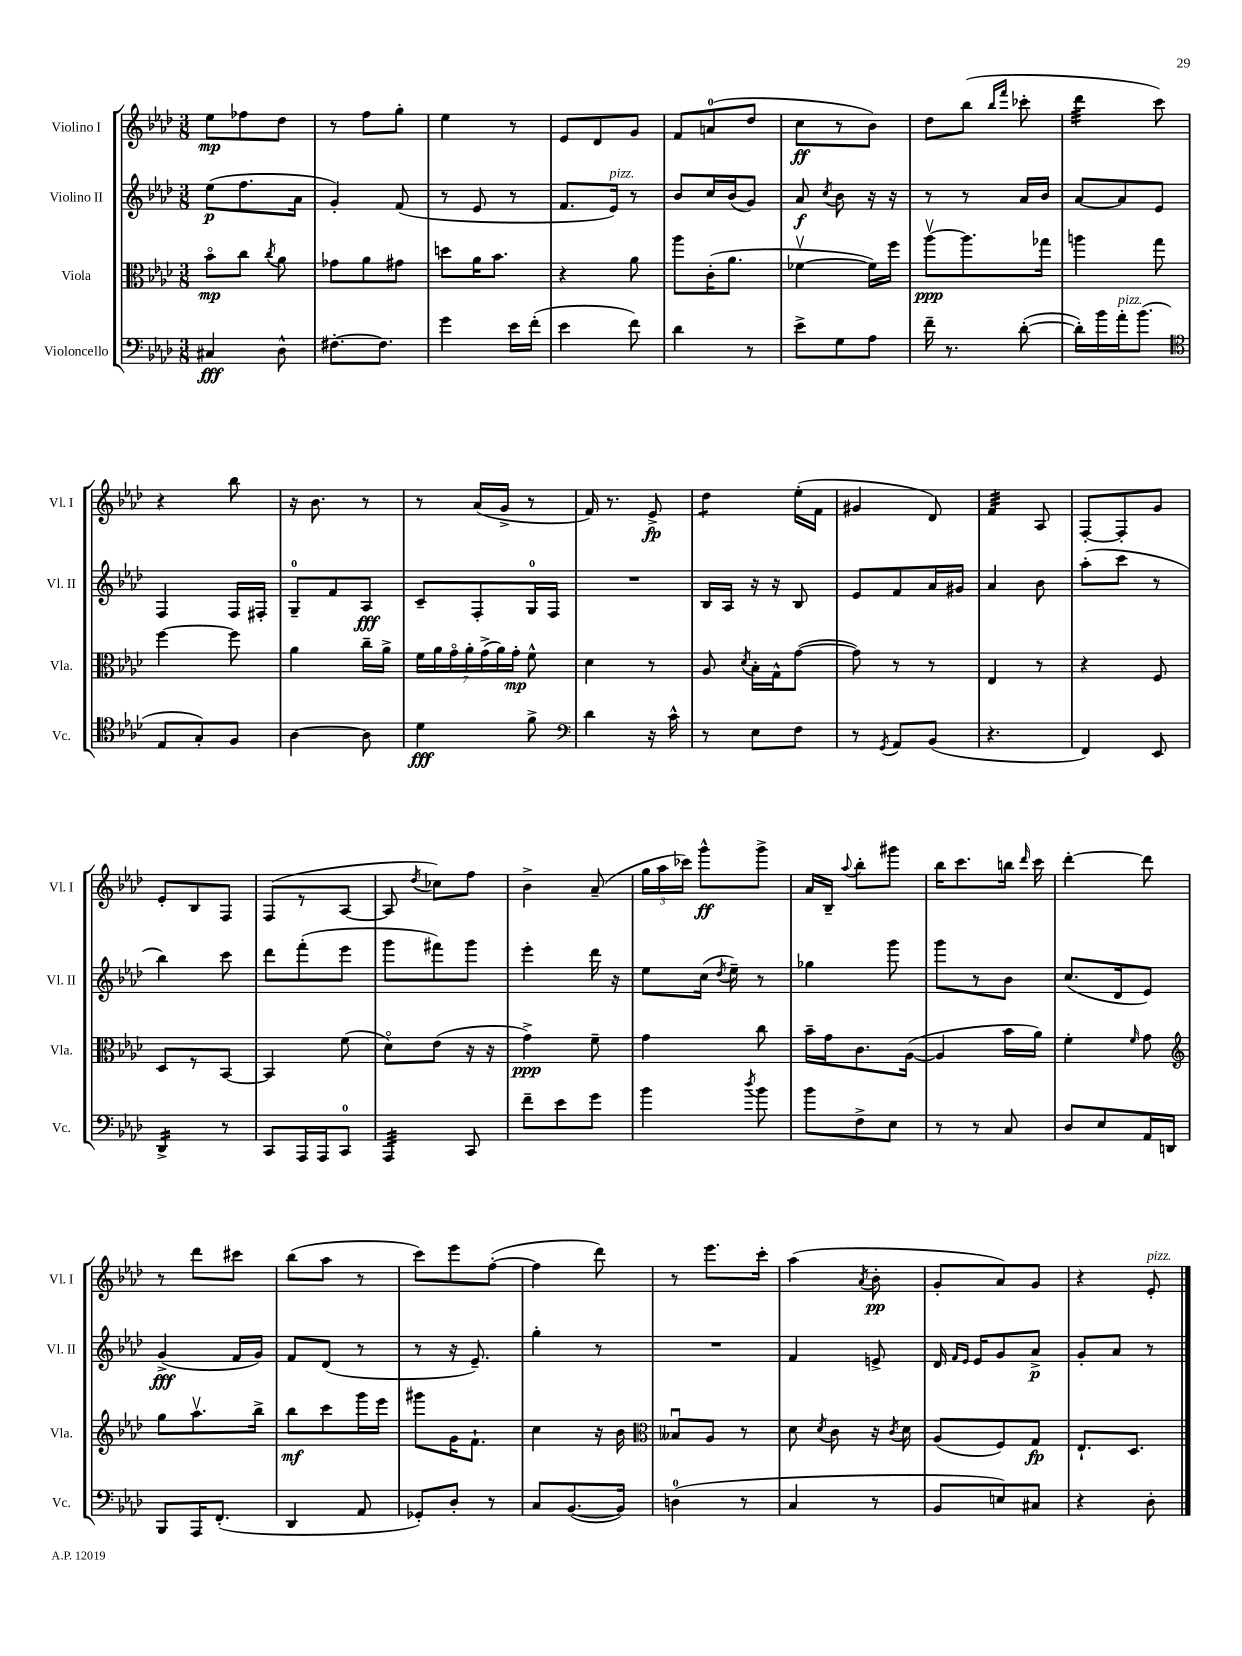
<<
\new StaffGroup <<
\new Staff = "s0" \with { instrumentName = "Violino I" shortInstrumentName = "Vl. I" } {
    \clef treble \key aes \major \numericTimeSignature \time 3/8
    \autoBeamOff ees''8[\mp fes''8 des''8] |
    r8 f''8[ g''8]-. |
    ees''4 r8 |
    ees'8[ des'8 g'8] |
    f'8[ a'8-0( des''8] |
    c''8[\ff r8 bes'8]) |
    des''8[ bes''8]( \grace { bes''16[ f'''16] } ces'''8-. |
    des'''4:32 c'''8) |
    r4 bes''8 |
    r16 bes'8. r8 |
    r8 aes'16[( g'16]-> r8 |
    f'16) r8. ees'8->\fp |
    des''4:8 ees''16[-.( f'16] |
    gis'4 des'8) |
    f'4:32 aes8 |
    f8[~-. f8-. g'8] |
    ees'8[-. bes8 f8] |
    f8[( r8 aes8]~ |
    aes8 \acciaccatura { des''8 } ces''8[) f''8] |
    bes'4-> aes'8--( |
    \tuplet 3/2 { g''16[ aes''16 ces'''16]) } g'''8[-^\ff g'''8]-> |
    aes'16[ bes16]-- \appoggiatura { aes''8 } bes''8[-. gis'''8] |
    bes''16[ c'''8. b''16] \grace { des'''16 } c'''16 |
    des'''4~-. des'''8 |
    r8 des'''8[ cis'''8] |
    bes''8[( aes''8] r8 |
    c'''8[) ees'''8 f''8]~-.( |
    f''4 des'''8) |
    r8 ees'''8.[ c'''16]-. |
    aes''4( \acciaccatura { aes'8 } bes'8-.\pp |
    g'8[-. aes'8) g'8] |
    r4 ees'8-.^\markup { \italic "pizz." } \bar "|." |
}
\new Staff = "s1" \with { instrumentName = "Violino II" shortInstrumentName = "Vl. II" } {
    \clef treble \key aes \major \numericTimeSignature \time 3/8
    \autoBeamOff ees''8[\p( f''8. aes'16] |
    g'4-.) f'8( |
    r8 ees'8 r8 |
    f'8.[ ees'16]^\markup { \italic "pizz." }) r8 |
    bes'8[ c''16 bes'16( g'8]) |
    aes'8\f \acciaccatura { c''8 } bes'8 r16 r16 |
    r8 r8 aes'16[ bes'16] |
    aes'8[~ aes'8 ees'8] |
    f4 f16[ fis16]-. |
    g8[-0-- f'8 aes8]\fff |
    c'8[-- f8-. g16-0 f16] |
    R4. |
    bes16[ aes16] r16 r16 bes8 |
    ees'8[ f'8 aes'16 gis'16] |
    aes'4 bes'8 |
    aes''8[-.( c'''8] r8 |
    bes''4) c'''8 |
    des'''8[ f'''8-.( ees'''8] |
    g'''8[ fis'''8) g'''8] |
    ees'''4-. des'''16 r16 |
    ees''8[ c''16]( \acciaccatura { des''8 } ees''16--) r8 |
    ges''4 g'''8 |
    g'''8[ r8 bes'8] |
    c''8.[( des'16 ees'8]) |
    g'4->\fff( f'16[ g'16]) |
    f'8[ des'8]( r8 |
    r8 r16 ees'8.--) |
    g''4-. r8 |
    R4. |
    f'4 e'8-> |
    des'16 \grace { f'16[ ees'16] } ees'16[ g'8 aes'8]->\p |
    g'8[-. aes'8] r8 \bar "|." |
}
\new Staff = "s2" \with { instrumentName = "Viola" shortInstrumentName = "Vla." } {
    \clef alto \key aes \major \numericTimeSignature \time 3/8
    \autoBeamOff bes'8[\flageolet\mp c''8] \acciaccatura { c''8 } aes'8 |
    ges'8[ aes'8 gis'8] |
    d''8[ aes'16 bes'8.] |
    r4 aes'8 |
    aes''8[ c'16-.( aes'8.] |
    fes'4~\upbow fes'16[) f''16] |
    aes''8[~\upbow\ppp aes''8. ges''16] |
    a''4 g''8 |
    f''4~ f''8 |
    aes'4 c''16[-- aes'16]-> |
    \tuplet 7/4 { f'16[ aes'16 g'16\flageolet aes'16-. g'16->( aes'16) g'16]-.\mp } f'8-^ |
    des'4 r8 |
    aes8 \acciaccatura { des'8 } bes16[-. g16-^ g'8]~( |
    g'8) r8 r8 |
    ees4 r8 |
    r4 f8 |
    des8[ r8 bes,8]~ |
    bes,4 f'8( |
    des'8[\flageolet) ees'8]( r16 r16 |
    g'4->\ppp) f'8-- |
    g'4 c''8 |
    bes'16[-- g'16 c'8. aes16]~( |
    aes4 bes'16[ aes'16]) |
    f'4-. \grace { f'16 } g'8 |
    \clef treble g''8[ aes''8.\upbow bes''16]-> |
    bes''8[\mf c'''8 g'''16 ees'''16] |
    gis'''8[ g'16 f'8.]-! |
    c''4 r16 bes'16 |
    \clef alto beses8[\downbow aes8] r8 |
    des'8 \acciaccatura { des'8 } c'8 r16 \acciaccatura { c'8 } des'16 |
    aes8[( f8) g8]\fp |
    ees8.[-! des8.] \bar "|." |
}
\new Staff = "s3" \with { instrumentName = "Violoncello" shortInstrumentName = "Vc." } {
    \clef bass \key aes \major \numericTimeSignature \time 3/8
    \autoBeamOff cis4\fff des8-^ |
    fis8.[~-. fis8.] |
    g'4 ees'16[ f'16]-.( |
    ees'4 f'8) |
    des'4 r8 |
    ees'8[-> g8 aes8] |
    f'16-- r8. des'8~-.( |
    des'16[-.) bes'16 aes'16-.^\markup { \italic "pizz." } bes'8.]( |
    \clef tenor ees8[ g8-.) f8] |
    aes4~ aes8 |
    des'4\fff f'8-> |
    \clef bass des'4 r16 c'16-^ |
    r8 ees8[ f8] |
    r8 \acciaccatura { g,8 } aes,8[ bes,8]( |
    r4. |
    f,4) ees,8 |
    des,4:16-> r8 |
    c,8[ aes,,16 aes,,16 c,8]-0 |
    aes,,4:32 c,8 |
    f'8[-- ees'8 g'8] |
    bes'4 \acciaccatura { des''8 } bes'8 |
    bes'8[ f8-> ees8] |
    r8 r8 c8 |
    des8[ ees8 aes,16 d,16] |
    bes,,8[ aes,,16 f,8.]-.( |
    des,4 aes,8 |
    ges,8[-.) des8]-. r8 |
    c8[ bes,8.~( bes,16]) |
    d4-0( r8 |
    c4 r8 |
    bes,8[ e8) cis8] |
    r4 des8-. \bar "|." |
}
>>
>>
\layout { \context { \Score \remove "Bar_number_engraver" } }
